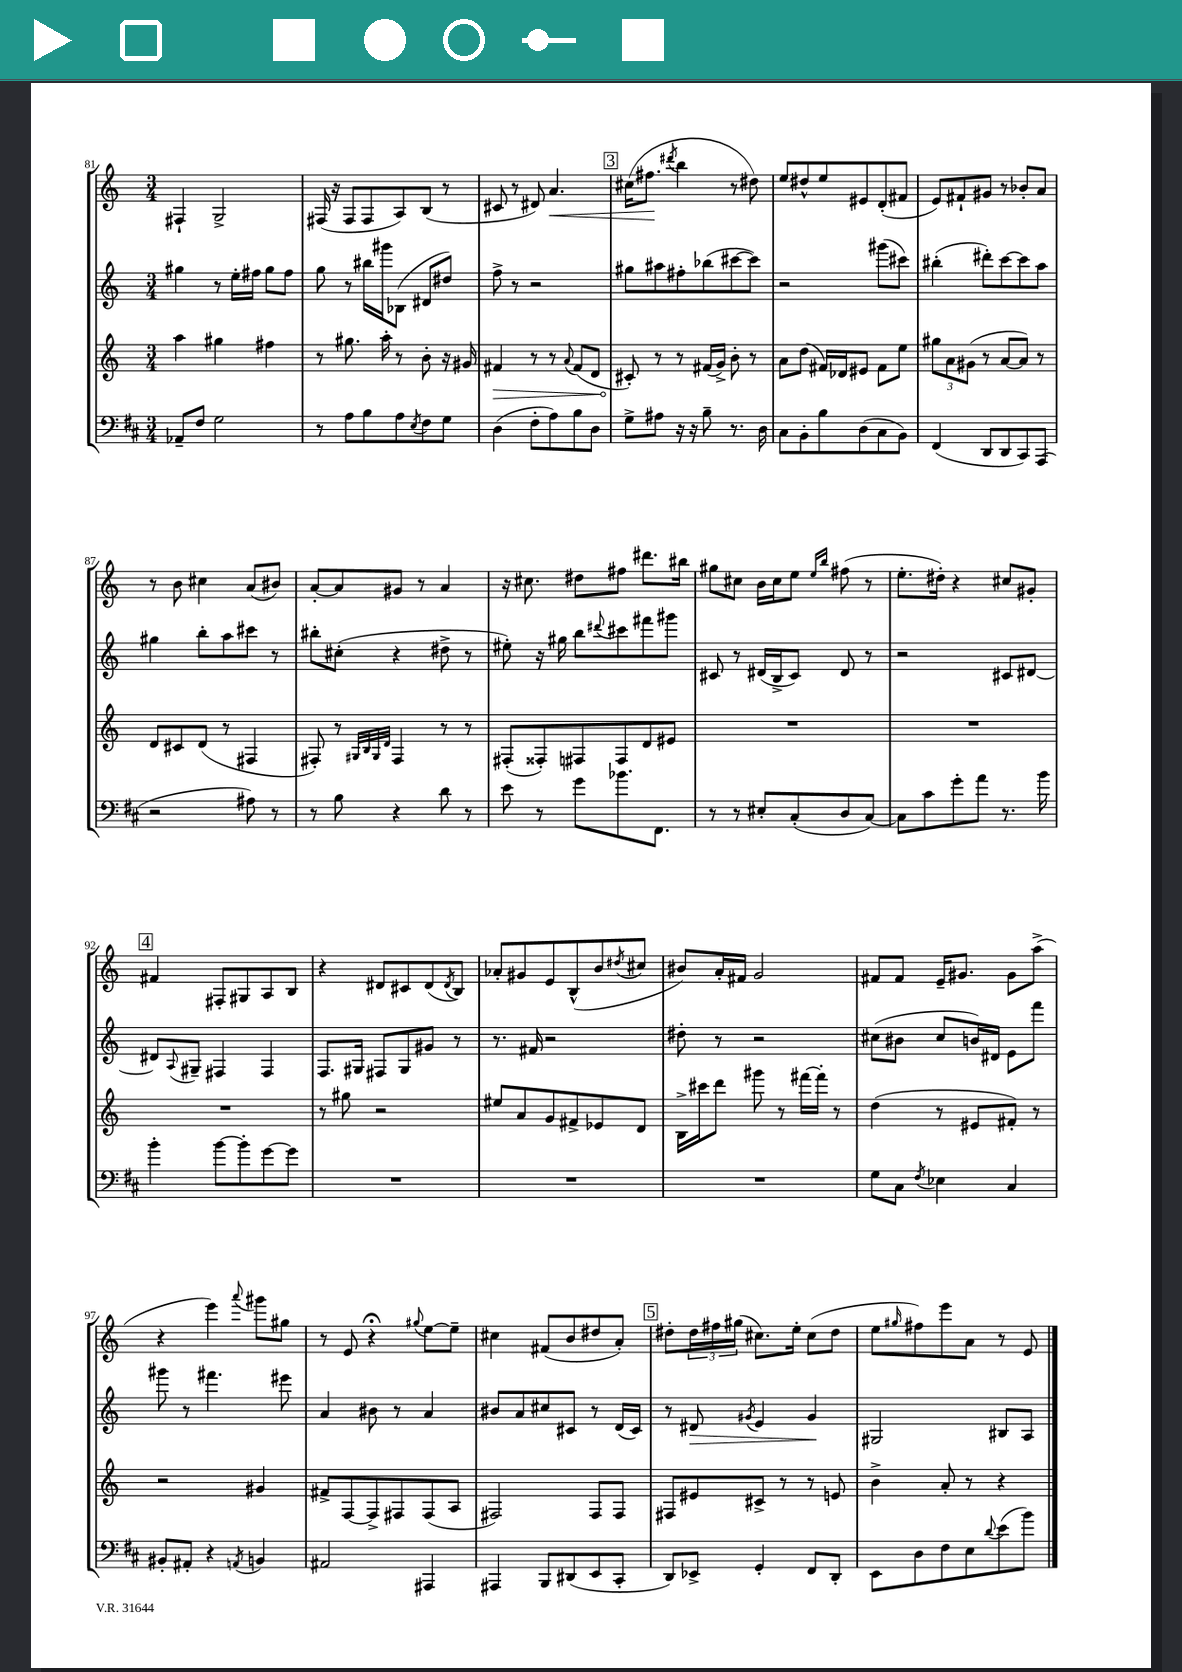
<<
\new StaffGroup <<
\new Staff = "s0" {
    \clef treble \key c \major \numericTimeSignature \time 3/4
    fis4-! g2-> |
    fis16( r16 fis8 fis8 a8) b8( r8 |
    cis'8 r8 dis'8) a'4.\< |
    \mark \markup { \box "3" } cis''16( fis''8.\! \acciaccatura { dis'''8 } b''4 r8 dis''8) |
    e''8 dis''8-^ e''8 eis'8 d'8-.( fis'8 |
    e'8) fis'8-! gis'8 r8 bes'8-. a'8 |
    r8 b'8 cis''4 a'8( bis'8) |
    a'8~-. a'8 gis'8 r8 a'4 |
    r16 cis''8. dis''8 fis''8 dis'''8. bis''16 |
    gis''8 cis''8 b'16 cis''16 e''8 \grace { e''16 b''16 } fis''8( r8 |
    e''8.-. dis''16-.) r4 cis''8 gis'8-. |
    \mark \markup { \box "4" } fis'4 fis8-. gis8 a8 b8 |
    r4 dis'8 cis'8 dis'8( \acciaccatura { dis'8 } b8) |
    aes'8-. gis'8 e'8 b8-^( b'8 \acciaccatura { dis''8 } cis''8 |
    bis'8) a'16-. fis'16 g'2 |
    fis'8 fis'8 e'16-- gis'8. gis'8 a''8->( |
    r4 e'''4) \appoggiatura { a'''8 } gis'''8 gis''8 |
    r8 e'8 r4\fermata \appoggiatura { gis''8 } e''8~ e''8-- |
    cis''4 fis'8( b'8 dis''8 a'8-.) |
    \mark \markup { \box "5" } dis''8-. \tuplet 3/2 { dis''16 fis''16 gis''16( } cis''8.) e''16-. cis''8( dis''8 |
    e''8 \grace { gis''16 } fis''8) e'''8 a'8 r8 e'8 \bar "|." |
}
\new Staff = "s1" {
    \clef treble \key c \major \numericTimeSignature \time 3/4
    gis''4 r8 e''16-. fis''16 gis''8 fis''8 |
    g''8 r8 bis''16 gis'''16 bes8( dis'8 dis''8) |
    f''8-> r8 r2 |
    \mark \markup { \box "3" } gis''8 ais''8 fis''8-. bes''8( cis'''8~ cis'''8) |
    r2 gis'''8( cis'''8) |
    bis''4-.( dis'''8-.) c'''8~ c'''8 a''8 |
    gis''4 b''8-. a''8 cis'''8 r8 |
    bis''8-. cis''8-.( r4 dis''8-> r8 |
    eis''8-.) r16 gis''16 b''8 \appoggiatura { dis'''8 } cis'''8 fis'''8 gis'''8 |
    cis'8 r8 dis'16( b16-> cis'8) dis'8 r8 |
    r2 cis'8 dis'8~ |
    \mark \markup { \box "4" } dis'8 \appoggiatura { a8 } gis8-- fis4 fis4 |
    f8. gis16 fis8 gis8 gis'8 r8 |
    r8. fis'16 r2 |
    dis''8-. r8 r2 |
    cis''8( bis'8 cis''8 b'16) dis'16 e'8 f'''8 |
    gis'''8 r8 fis'''4. eis'''8 |
    a'4 bis'8 r8 a'4 |
    bis'8 a'8 cis''8 cis'8 r8 d'16( cis'16) |
    \mark \markup { \box "5" } r8 dis'8\> \acciaccatura { gis'8 } e'4 gis'4\! |
    gis2 bis8 a8 \bar "|." |
}
\new Staff = "s2" {
    \clef treble \key c \major \numericTimeSignature \time 3/4
    a''4 gis''4 fis''4 |
    r8 gis''8. a''16-. r8 b'8-. r16 gis'16 |
    \once \override Hairpin.circled-tip = ##t fis'4\> r8 r8 \appoggiatura { a'8 } fis'8( d'8 |
    \mark \markup { \box "3" } cis'8-.\!) r8 r8 fis'16( g'16->) b'8-. r8 |
    a'8 d''8( fis'16) des'16 eis'8 fis'8 e''8 |
    \tuplet 3/2 { gis''8 a'8 gis'8( } r8 a'8~ a'8) r8 |
    d'8 cis'8 d'8( r8 fis4 |
    fis8-.) r8 \grace { gis32 b32 gis32 d'32 } fis4 r8 r8 |
    fis8-.( fisis8-.) fis8 fis8 d'8 eis'8 |
    R2. |
    R2. |
    \mark \markup { \box "4" } R2. |
    r8 gis''8 r2 |
    eis''8 a'8 g'8 fis'8-> ees'8 d'8 |
    b16-> cis'''16 d'''8 gis'''8 r8 fis'''16~ fis'''16-. r8 |
    d''4( r8 eis'8 fis'8-.) r8 |
    r2 gis'4 |
    fis'8-> f8~ f8-> fis8 fis8( a8 |
    fis2) fis8 fis8 |
    \mark \markup { \box "5" } fis8 eis'8 cis'8-> r8 r8 e'8 |
    b'4-> a'8-. r8 r4 \bar "|." |
}
\new Staff = "s3" {
    \clef bass \key d \major \numericTimeSignature \time 3/4
    aes,8-- fis8 g2 |
    r8 a8 b8 a8 \acciaccatura { e8 } fis8 g8 |
    d4( fis8-. a8) b8 d8 |
    \mark \markup { \box "3" } g8-> ais8 r16 r16 b8-- r8. d16 |
    cis8 b,8-. b8 d8( cis8 b,8) |
    fis,4( d,8 d,8 cis,8) a,,8( |
    r2 ais8) r8 |
    r8 b8 r4 d'8 r8 |
    e'8 r8 g'8 bes'8. fis,8. |
    r8 r8 eis8-. cis8-.( d8 cis8~) |
    cis8 cis'8 g'8-. a'8 r8. b'16 |
    \mark \markup { \box "4" } b'4-. b'8~ b'8-. g'8~ g'8 |
    R2. |
    R2. |
    R2. |
    g8 cis8 \acciaccatura { fis8 } ees4 cis4 |
    bis,8-. ais,8-. r4 \acciaccatura { a,8 } b,4 |
    ais,2 ais,,4 |
    ais,,4 b,,8 dis,8( e,8 cis,8-. |
    \mark \markup { \box "5" } d,8) ees,8-> g,4-. fis,8 d,8-. |
    e,8 d8 fis8 e8 \appoggiatura { d'8 } e'8( b'8) \bar "|." |
}
>>
>>
\layout { \context { \Score currentBarNumber = #81 } }
